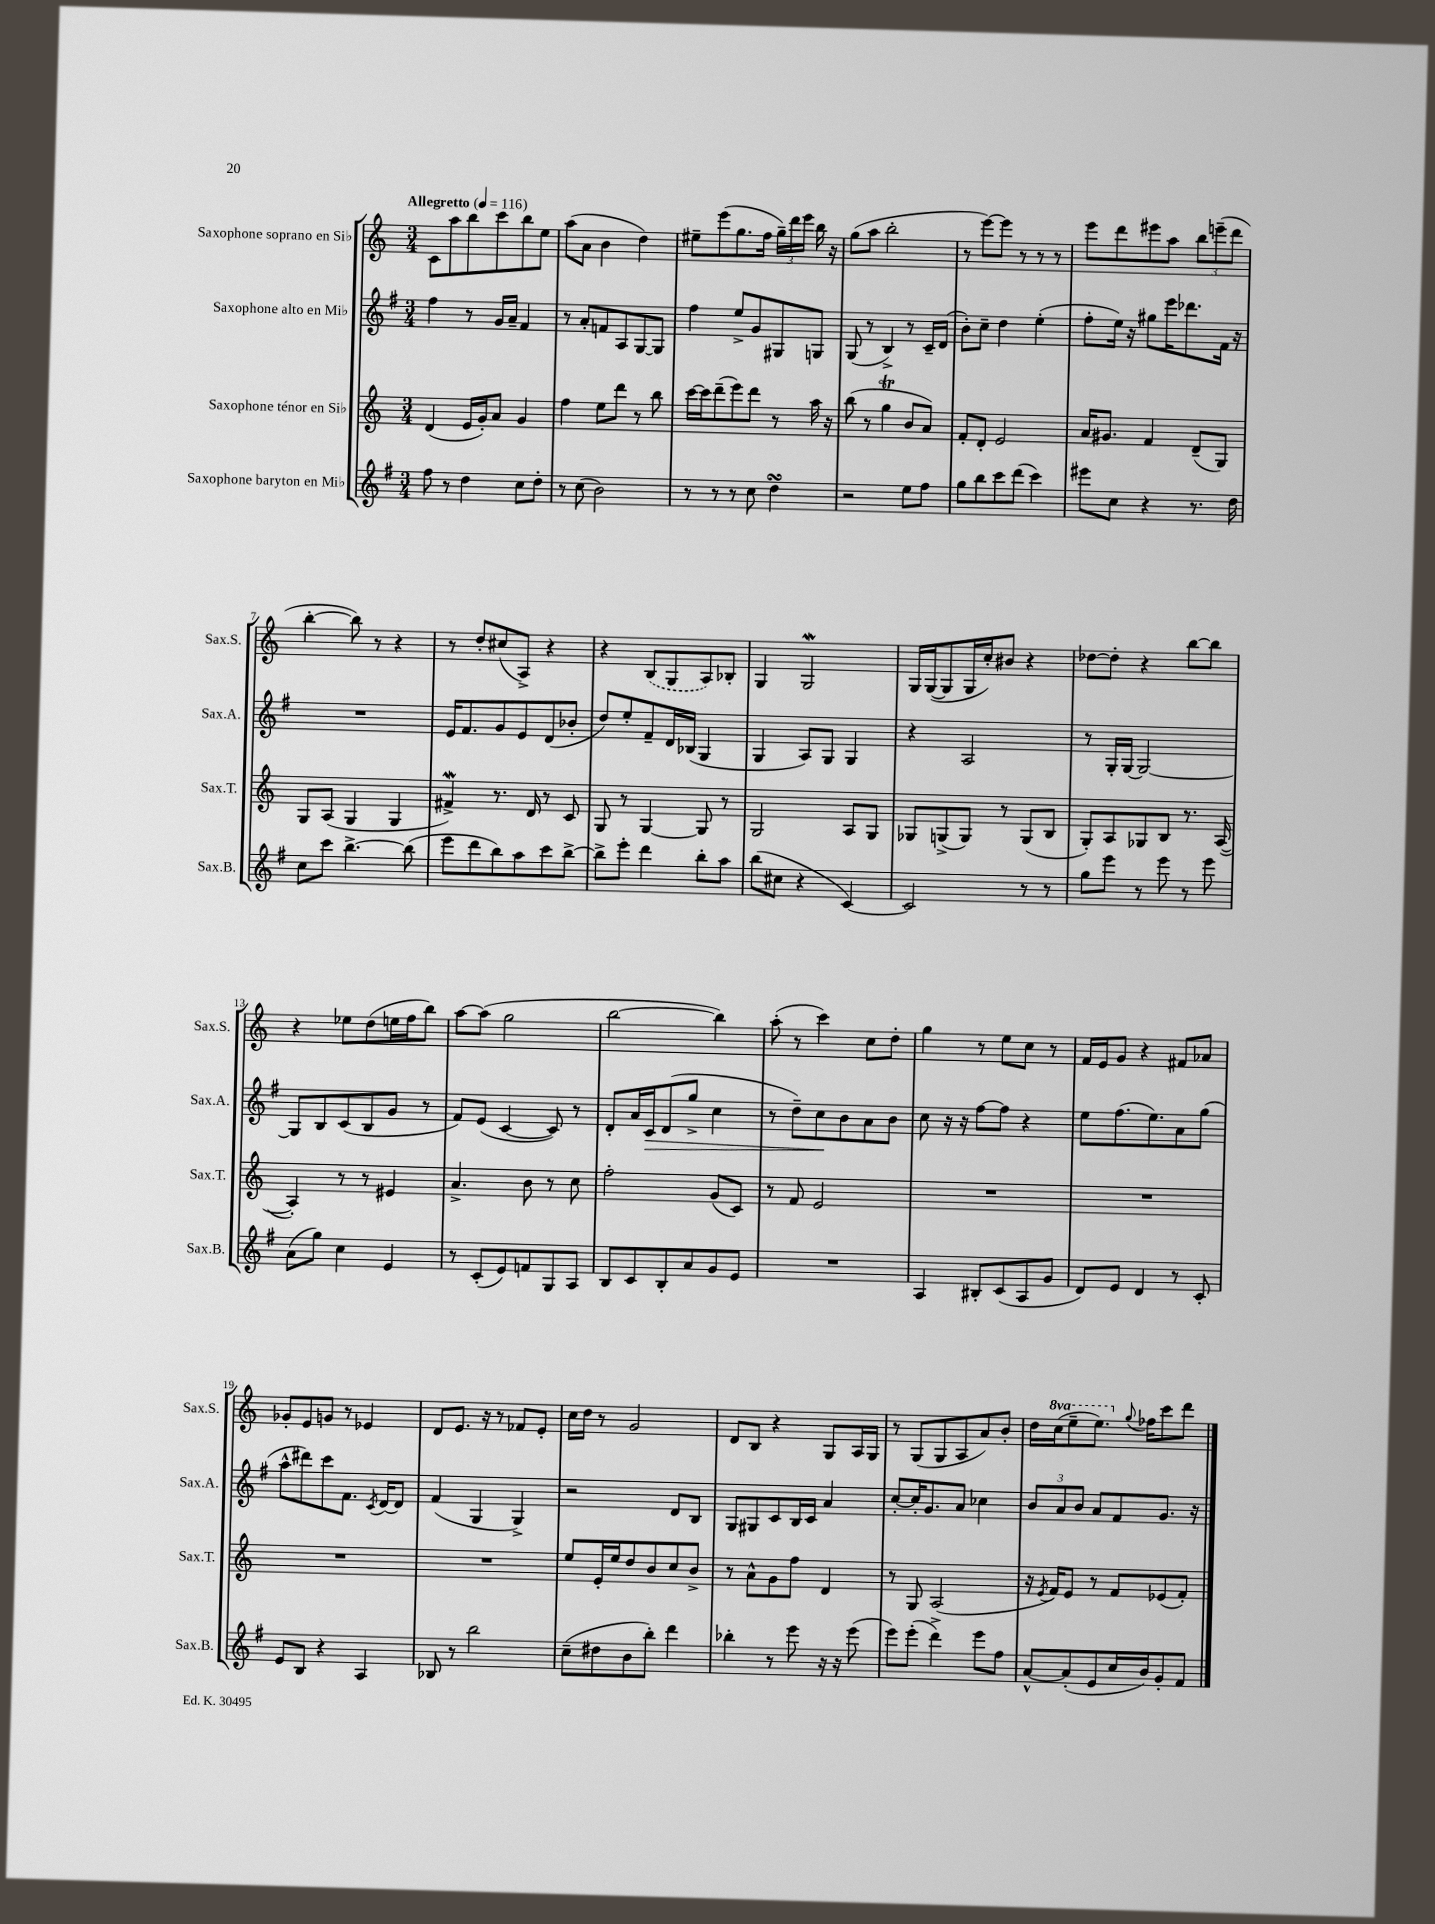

**kern	**kern	**kern	**kern
*staff4	*staff3	*staff2	*staff1
*clefG2	*clefG2	*clefG2	*clefG2
*k[f#]	*k[]	*k[f#]	*k[]
*M3/4	*M3/4	*M3/4	*M3/4
*MM116	*MM116	*MM116	*MM116
8ff#	(4d	4ff#	8c
8r	.	.	8aa
4dd	16e	8r	8bb
.	16g')	.	.
.	8a	16g	8ccc
.	.	16a~	.
8cc	4g	4f#	8bb
8dd'	.	.	8ee
=	=	=	=
8r	4ff	8r	(8aa
(8cc	.	8a'	8a
2b)	8ee	8f	4b
.	8ddd	8A	.
.	8r	[8G	4dd)
.	8bb	8G]	.
=	=	=	=
8r	[16ccc	4ff#	8ee#~
.	16ccc]	.	.
8r	(8ddd~	.	(8eee
8r	8eee)	8ee^	8.gg
8cc	8ddd	8g	.
.	.	.	16ff
4dd	8r	8G#	24gg~)
.	.	.	24ddd
.	.	.	24eee
.	16aa	8G	16bb
.	16r	.	16r
=	=	=	=
2r	(8bb	(8G	(8gg
.	8r	8r	8aa
.	4gg	4B^)	2bb'
8ee	8b	8r	.
8ff#	8a)	16c~	.
.	.	(16d	.
=	=	=	=
8gg	8f'	8b')	8r
8bb	8d'	8cc~	[8eee)
8ccc	2e	4dd	8eee]
(8ddd	.	.	8r
4ccc)	.	(4ee'	8r
.	.	.	8r
=	=	=	=
8eee#	16a	8ff#'	8eee
.	8.g#	.	.
8cc	.	16ee)	8ddd
.	.	16r	.
4r	4f	8gg#	8eee#
.	.	16eee	8aa
.	.	8.ddd-	.
8.r	(8d~	.	12bb
.	.	.	(12eee~
.	8G)	16f#	.
.	.	.	12ddd
16dd	.	16r	.
=	=	=	=
8cc	8G	2.r	[4bb'
8ccc	(8A	.	.
[4.bb^	4G	.	8bb])
.	.	.	8r
.	4G	.	4r
(8bb]	.	.	.
=	=	=	=
8eee	4f#^)	16e	8r
.	.	8.f#	.
8ddd	.	.	8dd'
8bb)	8.r	8g	(8cc#
8aa	.	8e	8A^)
.	16d	.	.
8ccc	8r	(8d	4r
[8bb^	8c	8b-'	.
=	=	=	=
8bb^]	8G	8dd)	4r
8eee'	8r	8ee'	.
4ddd	[4G	8f#~	(8B
.	.	16d	8G
.	.	(16B-	.
8bb'	8G]	4G	8A)
8aa	8r	.	8B-'
=	=	=	=
(8bb	2G	4G	4G
8cc#	.	.	.
4r	.	8A)	2G
.	.	8G	.
[4c)	8A	4G	.
.	8G	.	.
=	=	=	=
2c]	8G-	4r	16G
.	.	.	([16G
.	(8G^	.	8G]
.	8G)	2A	16G
.	.	.	16cc')
.	8r	.	8b#
8r	(8G	.	4r
8r	8B	.	.
=	=	=	=
8gg	8G')	8r	[8dd-
8eee	8A	16G'	8dd-']
.	.	[16G	.
8r	8G-	2G_	4r
8eee	8B	.	.
8r	8.r	.	[8bb
8eee	.	.	8bb]
.	([16A	.	.
=	=	=	=
(8a	4A'])	8G]	4r
8gg)	.	8B	.
4cc	8r	(8c	8ee-
.	8r	8B	(8dd
4e	4e#	8g	16ee
.	.	.	16ff
.	.	8r	8bb)
=	=	=	=
8r	4.a^	8f#)	[8aa
(8c'	.	(8e	(8aa]
8e)	.	[4c	2gg
8f	8b	.	.
8G	8r	8c])	.
8A	8cc	8r	.
=	=	=	=
8B	2ff'	8d'	[2bb
8c	.	16a	.
.	.	16c	.
8B'	.	(8d	.
8a	.	8gg^	.
8g	(8g	4cc	4bb])
8e	8c)	.	.
=	=	=	=
2.r	8r	8r	(8aa'
.	8f	8dd~)	8r
.	2e	8cc	4ccc)
.	.	8b	.
.	.	8a	8cc
.	.	8b	8dd'
=	=	=	=
4A	2.r	8cc	4gg
.	.	16r	.
.	.	16r	.
8B#'	.	[8ff#	8r
(8c	.	8ff#]	8ee
8A	.	4r	8cc
8g	.	.	8r
=	=	=	=
8d)	2.r	8ee	16f
.	.	.	16e
8e	.	(8.ff#	8g
4d	.	.	4r
.	.	8.ee)	.
8r	.	8a	8f#
8c'	.	(8gg	8a-
=	=	=	=
8e	2.r	8aa^^	8g-'
8B	.	8ddd#)	8e
4r	.	8ccc	8g
.	.	8.f#	8r
4A	.	.	4e-
.	.	8qc	.
.	.	[16d	.
.	.	8d]	.
=	=	=	=
8B-	2.r	(4f#	8d
8r	.	.	8.e
2bb	.	4G	.
.	.	.	16r
.	.	.	8r
.	.	4G^)	8f-
.	.	.	8e'
=	=	=	=
(8cc~	8ee	2r	16cc
.	.	.	16dd
8dd#	16e'	.	8r
.	16ee	.	.
8b	8dd	.	2g
8bb')	8b	.	.
4ddd	8cc	8d	.
.	8b^	8B	.
=	=	=	=
4bb-'	8r	8G	8d
.	8a^^	8G#	8B
8r	8g	8c	4r
8eee	8ff	16B	.
.	.	16c	.
16r	4d	4a	8G
16r	.	.	.
(8eee	.	.	16A
.	.	.	16G
=	=	=	=
8eee)	8r	[8cc'	8r
(8eee'	8G	16cc']	(8G
.	.	8.g	.
4ddd^)	(2A	.	8G
.	.	8a	8A
8eee	.	4cc-	8a)
8ff#	.	.	8b'
=	=	=	=
[8a^^	16r	12b	16dd
.	8qe	.	.
.	16f)	.	(16ccc
.	.	12a	.
(8a']	8e	.	8eee~
.	.	12b	.
8e	8r	8a	8.eee)
16cc	8f	8f#	.
.	.	.	8qqgg
16b)	.	.	16ff-
8g'	(8e-	8.g	8ccc
8f#	8f')	.	8ddd
.	.	16r	.
==	==	==	==
*-	*-	*-	*-
